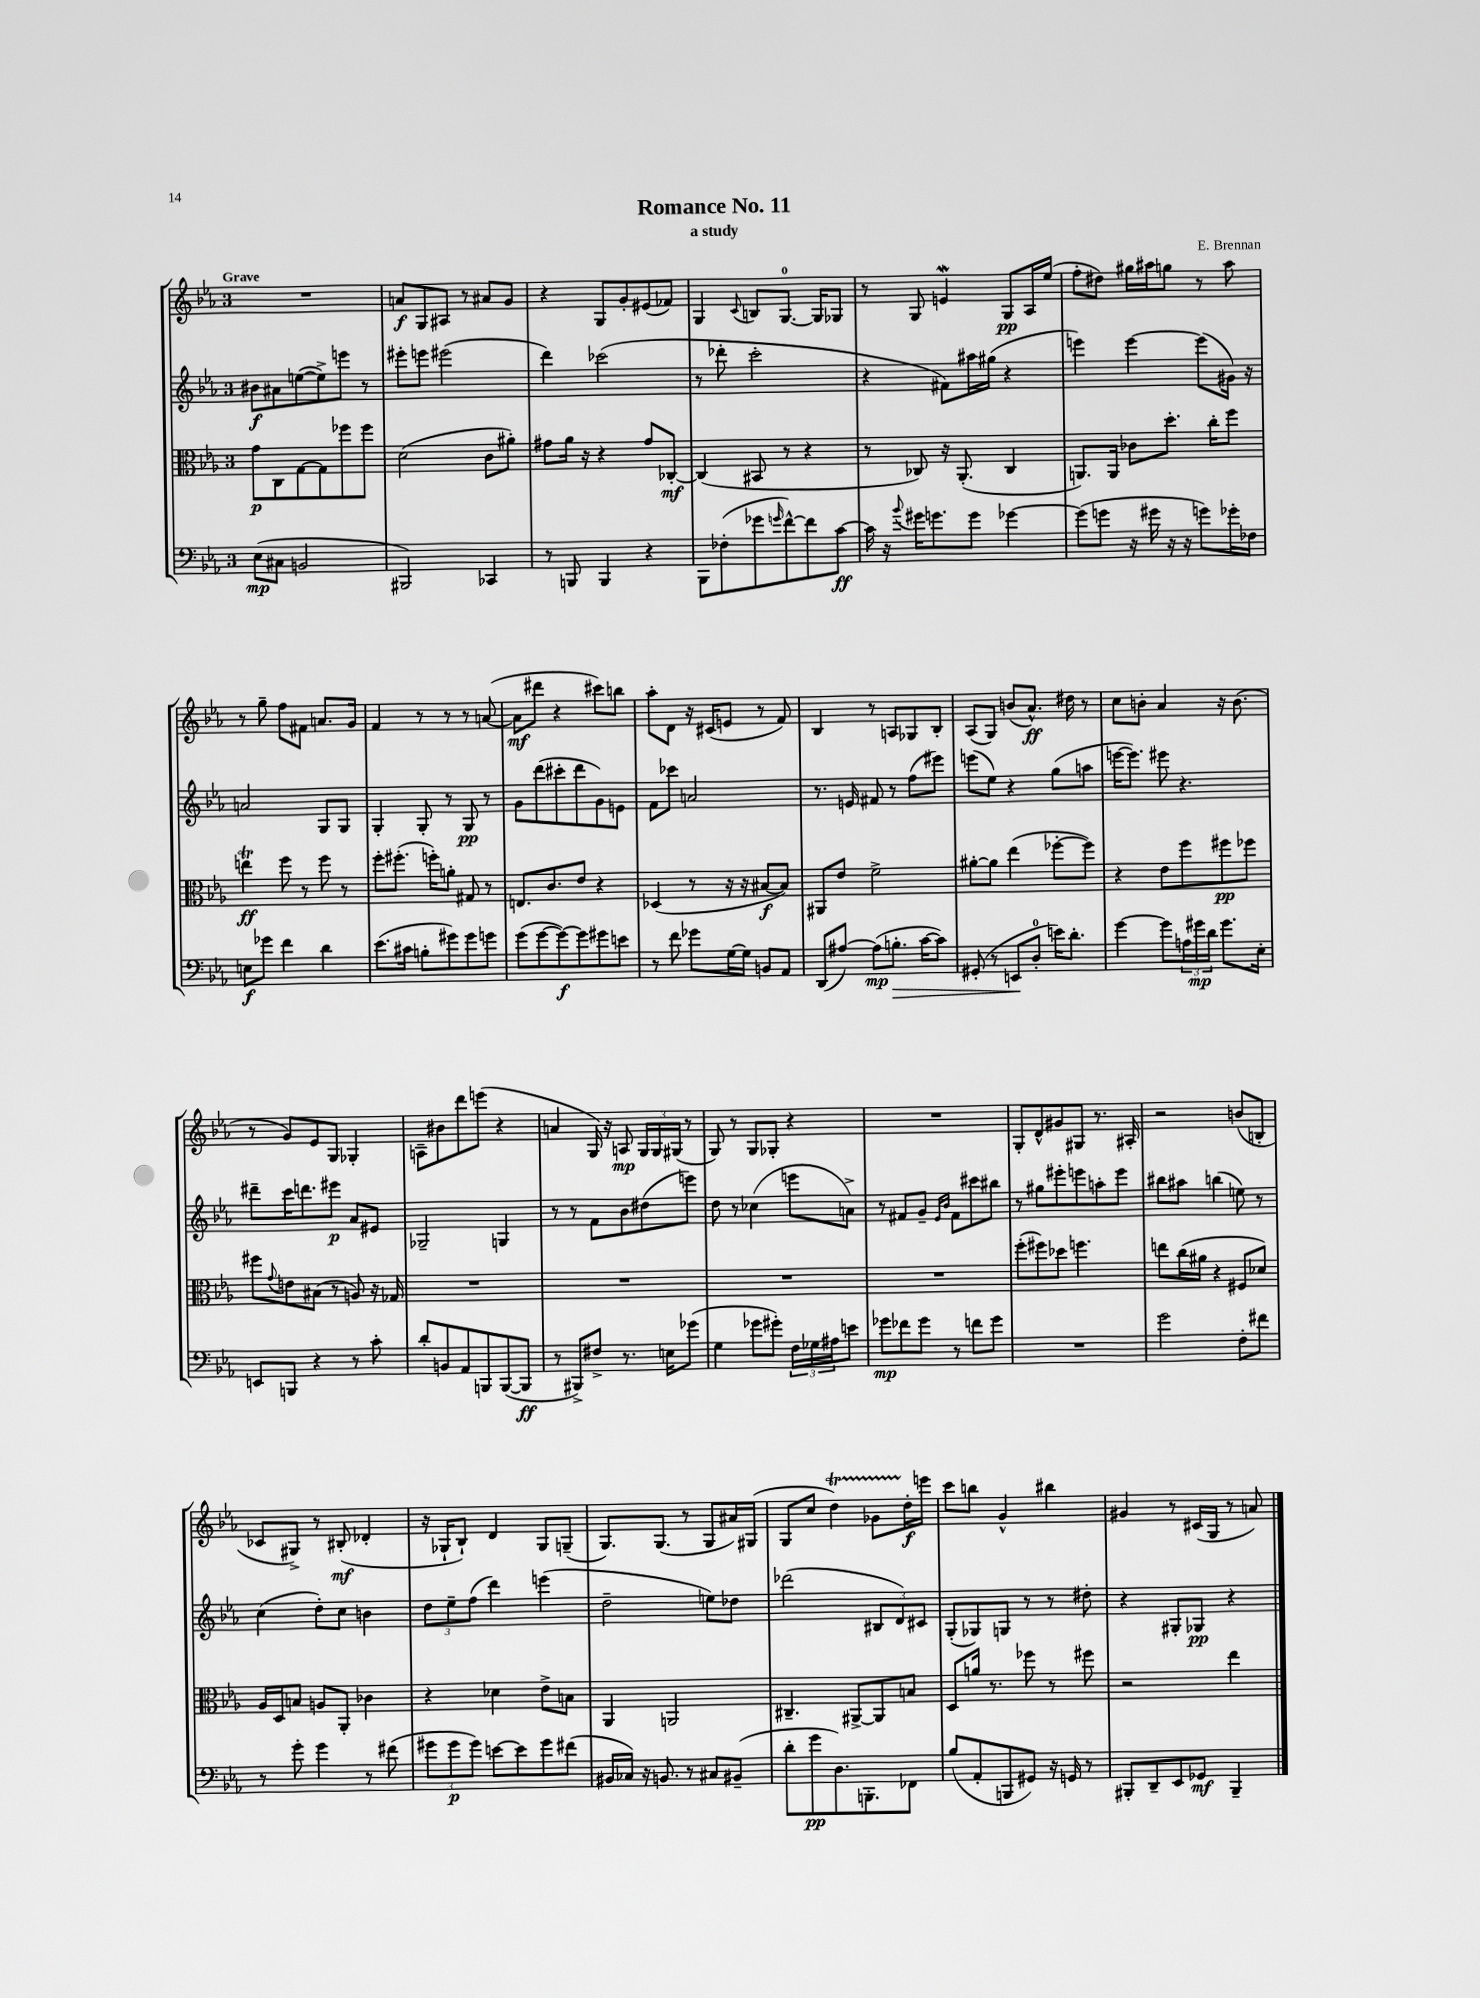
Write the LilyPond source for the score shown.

\header { title = "Romance No. 11" composer = "E. Brennan" subtitle = "a study" }
<<
\new StaffGroup <<
\new Staff = "s0" {
    \clef treble \key ees \major \once \override Staff.TimeSignature.style = #'single-digit \time 3/4 \tempo "Grave"
    R2. |
    a'8\f g8 ais8 r8 ais'8 g'8 |
    r4 g8 g'8-. eis'8( fes'8) |
    g4 \appoggiatura { c'8 } b8 g8.-0~ g16 ges8 |
    r8 g8 e'4\mordent g8\pp aes16 ees''16( |
    f''8-. dis''8) gis''16 ais''16 g''8 r8 ais''8 |
    r8 g''8-- f''8 fis'8 a'8. g'16 |
    f'4 r8 r8 r8 a'8~( |
    a'8\mf dis'''8 r4 cis'''8) b''8 |
    aes''8-. d'8 r16 cis'16( e'8 r8 f'8) |
    bes4 r8 a8 ges8 bes8-. |
    aes8( g8) b'8( aes'8.-^\ff) dis''16 r8 |
    c''8 b'8-. aes'4 r16 b'8.( |
    r8 g'8) ees'8 g8 ges4-. |
    a8-- bis'8 d'''8 e'''8( r4 |
    a'4 g16) r16 a8\mp \tuplet 3/2 { g16 g16 gis16( } r8 |
    g8) r8 g8 ges8-. r4 |
    R2. |
    g8-. d'8-^ gis'8 gis8 r8. ais16-. |
    r2 b'8( b8-. |
    ces'8 gis8->) r8 bis8-.\mf( des'4-. |
    r16 ges16-! bes8-!) d'4 ges8 g8--( |
    g8.) g8.( r8 g8 ais'16) gis16( |
    g8 c''8 d''4\startTrillSpan) ges'8 d''16-.\stopTrillSpan\f e'''16 |
    c'''8 b''8 g'4-^ bis''4 |
    gis'4 r8 cis'16( g16 r8 a'8) \bar "|." |
}
\new Staff = "s1" {
    \clef treble \key ees \major \once \override Staff.TimeSignature.style = #'single-digit \time 3/4
    bis'8\f ais'8 e''8~( e''8->) e'''8 r8 |
    eis'''8-. e'''8 eis'''2( |
    d'''4) ces'''2( |
    r8 des'''8-. c'''2-. |
    r4 fis'8) ais''16 gis''16( r4 |
    e'''4) e'''4~ e'''8( gis'16) r16 |
    a'2 g8 g8 |
    g4-. g8-. r8 g8\pp r8 |
    g'8 d'''8( cis'''8-. d'''8 g'8) e'8 |
    f'8 ces'''8 a'2 |
    r8. e'16 fis'8 r8 f''8( eis'''8) |
    e'''8( ees''8) r4 g''8( a''8 |
    e'''16~ e'''8.) eis'''8 r4. |
    dis'''8-- c'''16 d'''8. eis'''8\p aes'8 eis'8 |
    ges2-- g4 |
    r8 r8 f'8 bes'8 dis''8( e'''8) |
    d''8 r8 ces''4( e'''8 a'8->) |
    r8 fis'8 g'8-- \grace { ees'16 bes'16 } fis'8 cis'''8 bis''8 |
    r8 gis''8 eis'''8-. e'''8 a''8-. e'''8 |
    bis''8 ais''8 b''4( e''8) r8 |
    c''4( d''8-.) c''8 b'4 |
    \tuplet 3/2 { d''8 ees''8-- f''8( } d'''4) e'''4( |
    d''2-- e''8) des''8 |
    des'''2( \tuplet 3/2 { bis8 d'8) cis'8 } |
    g8-.( ges8) g8 r8 r8 dis''8-. |
    r4 gis8-. ges8\pp r4 \bar "|." |
}
\new Staff = "s2" {
    \clef alto \key ees \major \once \override Staff.TimeSignature.style = #'single-digit \time 3/4
    g'8\p c8 g8~ g8 fes''8 fes''8 |
    d'2( c'8 ais'8-.) |
    gis'8 aes'16 r16 r4 gis'8 ces8~-.\mf |
    ces4( bis,8 r8 r4 |
    r8 ces8) r16 aes,8.-.( ces4 |
    a,8.) a,16 ces'8 d''8.-. c''16-. f''8 |
    e''4\trill\ff f''8 r8 f''8 r8 |
    f''8-. fis''8.-.( f''16-.) a'8-. gis8 r8 |
    e8. c'8. ees'8 r4 |
    des4( r8 r16 r16 bis8~\f bis8) |
    ais,8 ees'8 f'2-> |
    ais'8~-. ais'8 ees''4( fes''8~-. fes''8) |
    r4 ees'8 f''8 fis''8\pp fes''8 |
    fis''8 \appoggiatura { g'8 } e'8 bis8( r8 a8) r16 ges16 |
    R2. |
    R2. |
    R2. |
    R2. |
    f''8-.( fis''8) des''8 f''4. |
    e''8 c''16( ais'16 r4 fis8 des'8) |
    aes16 d16 b8 a8 aes,8-. ces'4 |
    r4 des'4 ees'8-> b8 |
    aes,4 a,2 |
    cis4.-- ais,8~-> ais,8 b8 |
    d8 a'16 r8. fes''8 r8 fis''8 |
    r2 ees''4 \bar "|." |
}
\new Staff = "s3" {
    \clef bass \key ees \major \once \override Staff.TimeSignature.style = #'single-digit \time 3/4
    ees8\mp( cis8 b,2 |
    bis,,2) ces,4 |
    r8 b,,8 b,,4 r4 |
    bes,,8 fes8-.( ges'8 \grace { g'16 } f'8~-^) f'8 c'8~\ff |
    c'16 r16 \appoggiatura { bes'8 } gis'16 g'8. g'8 ges'4~ |
    ges'8( g'8 r16 gis'16 r16 r16 g'8) ges'16-. fes16 |
    e8\f ges'8 f'4 d'4 |
    ees'8.( cis'16 b8-. gis'8) gis'8 g'8 |
    g'8( g'8~ g'8~\f) g'8 gis'8 e'8 |
    r8 f'8 ges'8 g16~ g16 b,8 aes,8 |
    d,8( ais8~) ais8\mp( b8.-.\> c'16~ c'8) |
    gis,8-.( r8 e,8\! d8-0-. e'16) d'8.-. |
    g'4~ g'8 \tuplet 3/2 { a16 gis'16\mp d'16 } gis'8. ees16-. |
    e,8 b,,8 r4 r8 c'8-. |
    d'8-. b,8 aes,8 b,,8 b,,8~( b,,8\ff |
    r8 bis,,8->) fis8-> r8. e16 ges'8( |
    g4 ges'8 gis'8-.) \tuplet 3/2 { f16 ges16 ais16 } e'8 |
    ges'8\mp fes'8 ges'8 r8 f'8 ges'8 |
    R2. |
    g'2 f8-. fis'8 |
    r8 g'8-. g'4 r8 fis'8( |
    \tuplet 3/2 { gis'8 gis'8\p gis'8) } e'8~ e'8 gis'8 fis'8( |
    bis,16 ces16) r16 b,8. r8 cis8 bis,8--( |
    d'8-. g'8\pp d8.) b,,8.-. fes,8 |
    bes8( aes,8-. b,,8 gis,8) r16 g,16 r8 |
    bis,,8-. d,8-- ees,8 ges,8\mf bis,,4-- \bar "|." |
}
>>
>>
\layout { \context { \Score \remove "Bar_number_engraver" } }
